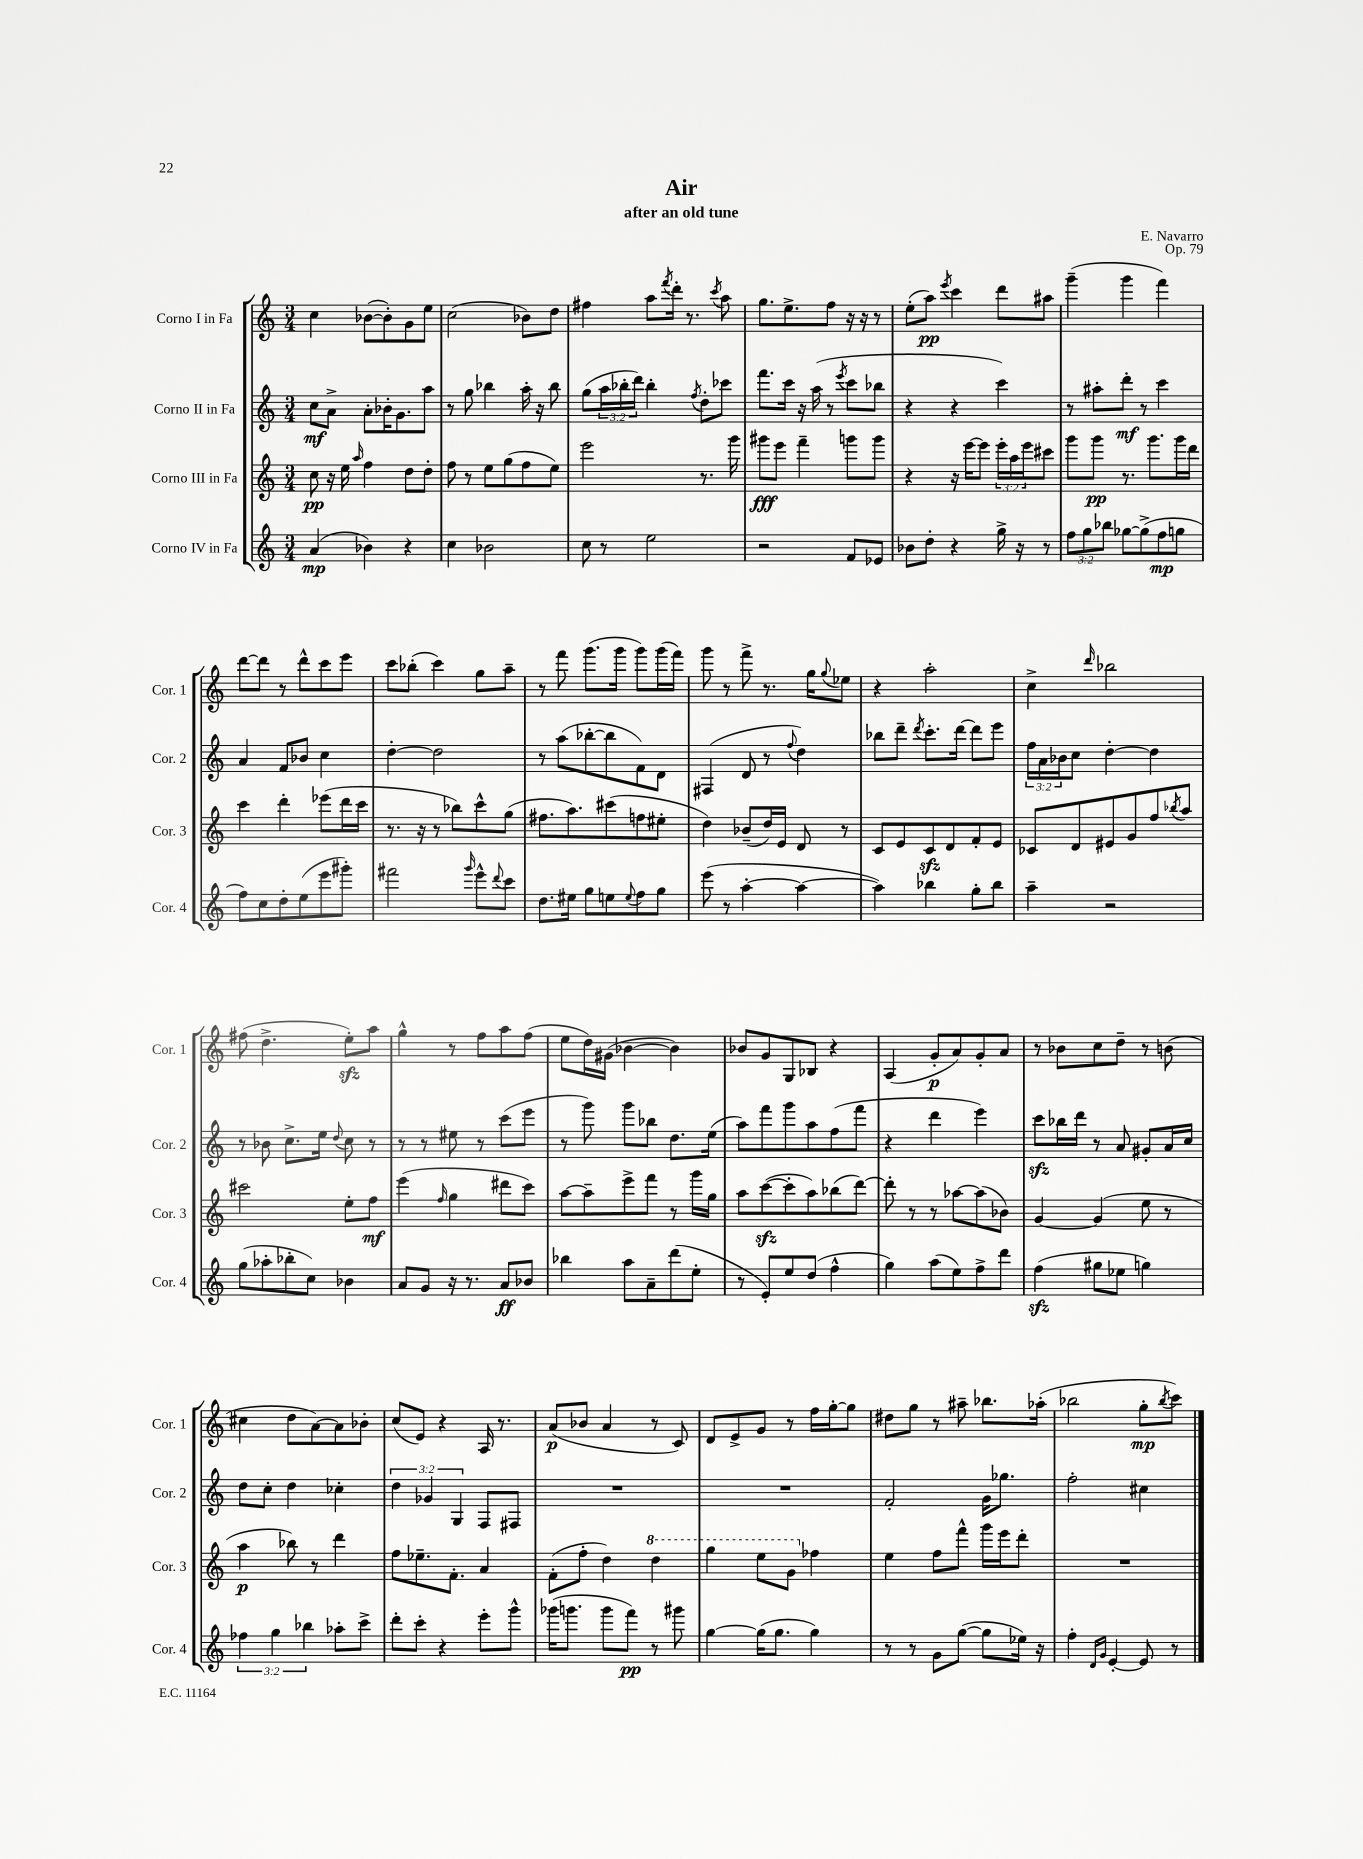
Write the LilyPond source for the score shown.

\header { title = "Air" composer = "E. Navarro" subtitle = "after an old tune" opus = "Op. 79" }
<<
\new StaffGroup <<
\new Staff = "s0" \with { instrumentName = "Corno I in Fa" shortInstrumentName = "Cor. 1" } {
    \clef treble \key c \major \numericTimeSignature \time 3/4
    c''4 bes'8~( bes'8-.) g'8 e''8 |
    c''2( bes'8) d''8 |
    fis''4 a''8 \acciaccatura { f'''8 } d'''16-. r8. \acciaccatura { c'''8 } a''8 |
    g''8. e''8.-> f''8 r16 r16 r8 |
    e''8-.( a''8\pp) \acciaccatura { e'''8 } c'''4 d'''8 ais''8 |
    g'''4--( g'''4 f'''4) |
    d'''8~ d'''8 r8 d'''8-^ c'''8 e'''8 |
    c'''8 bes''8-.( c'''4) g''8 a''8-- |
    r8 f'''8 g'''8.( g'''16 g'''8) g'''16( f'''16) |
    g'''8 r8 f'''8-> r8. g''16 \appoggiatura { g''8 } ees''8 |
    r4 a''2-. |
    c''4-> \grace { d'''16 } bes''2 |
    fis''8( d''4.-> e''8-.\sfz) a''8 |
    g''4-^ r8 f''8 a''8 f''8( |
    e''8 d''16) gis'16( bes'4~ bes'4) |
    bes'8 g'8 g8 bes8 r4 |
    a4( g'8-.\p a'8) g'8-. a'8 |
    r8 bes'8 c''8 d''8-- r8 b'8( |
    cis''4 d''8 a'8~) a'8 bes'8-. |
    c''8( e'8) r4 a16 r8. |
    a'8\p( bes'8 a'4 r8 c'8) |
    d'8 e'8-> g'8 r8 f''16 g''16~-. g''8 |
    dis''8 g''8 r8 ais''8-- bes''8. aes''16-.( |
    bes''2 g''8-.\mp \acciaccatura { bes''8 } c'''8) \bar "|." |
}
\new Staff = "s1" \with { instrumentName = "Corno II in Fa" shortInstrumentName = "Cor. 2" } {
    \clef treble \key c \major \numericTimeSignature \time 3/4 \override Staff.TupletNumber.text = #tuplet-number::calc-fraction-text
    c''8\mf a'8-> a'8-. bes'16-. g'8. a''8 |
    r8 g''8 bes''4 a''16-. r16 bes''8 |
    g''8( \tuplet 3/2 { a''16 bes''16-. d'''16) } bes''4-. \acciaccatura { f''8 } d''8-. ces'''8 |
    f'''8. c'''16 r16 a''16( r8 \acciaccatura { e'''8 } c'''8 bes''8 |
    r4 r4 c'''4) |
    r8 ais''8-. d'''8-.\mf r8 c'''4 |
    a'4 f'8 bes'8 c''4 |
    d''4~-. d''2 |
    r8 a''8( bes''8~-. bes''8 f'8) d'8 |
    fis4( d'8 r8 \appoggiatura { f''8 } d''4) |
    bes''8 d'''8-- \acciaccatura { d'''8 } c'''8.-. d'''16~ d'''8 e'''8 |
    \tuplet 3/2 { f''16 a'16 bes'16 } c''8 d''4~-. d''4 |
    r8 bes'8 c''8.-> e''16 \appoggiatura { d''8 } c''8 r8 |
    r8 r8 eis''8 r8 c'''8( e'''8 |
    r8 g'''8) g'''8 bes''8 d''8. e''16( |
    a''8) f'''8 g'''8 a''8 f''8( f'''8 |
    r4 d'''4 e'''4) |
    c'''8\sfz bes''16 d'''16 r8 a'8 gis'8-. a'16 c''16 |
    d''8 c''8-. d''4 ces''4-. |
    \tuplet 3/2 { d''4 ges'4 g4 } f8 fis8 |
    R2. |
    R2. |
    f'2-. g'16 ges''8. |
    f''2-. cis''4 \bar "|." |
}
\new Staff = "s2" \with { instrumentName = "Corno III in Fa" shortInstrumentName = "Cor. 3" } {
    \clef treble \key c \major \numericTimeSignature \time 3/4 \override Staff.TupletNumber.text = #tuplet-number::calc-fraction-text
    c''8\pp r16 e''16 \grace { a''16 } f''4 d''8 d''8-. |
    f''8 r8 e''8 g''8( f''8 e''8) |
    e'''2 r8. g'''16 |
    gis'''8\fff e'''8 f'''4-- g'''8 g'''8 |
    r4 r16 e'''16~ e'''8 \tuplet 3/2 { e'''16-. a''16 e'''16 } cis'''8 |
    g'''8 g'''8\pp r8. g'''8. g'''16 d'''16 |
    c'''4 d'''4-. ees'''8( d'''16 c'''16 |
    r8. r16 r8 bes''8) c'''8-^ g''8( |
    fis''8. a''8.) cis'''8( f''8 eis''8-. |
    d''4) bes'8--( d''16) e'16 d'8 r8 |
    c'8 e'8 c'8\sfz d'8 f'8-. e'8 |
    ces'8 d'8 eis'8 g'8 f''8 \acciaccatura { bes''8 } a''8 |
    cis'''2 e''8-. f''8\mf |
    e'''4( \grace { f''16 } g''4 dis'''8 c'''8) |
    a''8~ a''8-- e'''8-> f'''8 r8 g'''16 g''16 |
    a''8 c'''8~\sfz( c'''8-. a''8) bes''8( d'''8~) |
    d'''8-. r8 r8 aes''8~ aes''8( bes'8) |
    g'4~ g'4( e''8 r8 |
    a''4\p bes''8) r8 d'''4 |
    f''8 ees''8.-- f'8.-. a'4 |
    f'8-.( f''8-. d''4) \ottava #1 d'''4 |
    g'''4 e'''8 g''8 \ottava #0 fes''4 |
    e''4 f''8 f'''8-^ g'''16 e'''16 d'''8-. |
    R2. \bar "|." |
}
\new Staff = "s3" \with { instrumentName = "Corno IV in Fa" shortInstrumentName = "Cor. 4" } {
    \clef treble \key c \major \numericTimeSignature \time 3/4 \override Staff.TupletNumber.text = #tuplet-number::calc-fraction-text
    a'4\mp( bes'4) r4 |
    c''4 bes'2 |
    c''8 r8 e''2 |
    r2 f'8 ees'8 |
    bes'8 d''8-. r4 g''16-> r16 r8 |
    \tuplet 3/2 { f''8 g''8 bes''8 } ges''8~ ges''8->( f''8\mp g''8 |
    f''8) c''8 d''8-. e''8( e'''8 gis'''8-.) |
    fis'''2 \grace { g'''16 } e'''8-^ \appoggiatura { d'''8 } c'''8 |
    d''8. eis''16 g''8 e''8 \appoggiatura { e''8 } f''8 g''8 |
    e'''8( r8 a''4~-. a''4~ |
    a''4) bes''4 g''8-. bes''8 |
    a''4-- r2 |
    g''8( aes''8-. bes''8-. c''8) bes'4 |
    a'8 g'8 r16 r8. a'8\ff bes'8 |
    bes''4 a''8 a'8-- d'''8( e''8-. |
    r8 e'8-.) e''8 d''8( f''4-^ |
    g''4) a''8( e''8) f''8-> d'''8 |
    f''4\sfz( gis''8 ees''8 g''4) |
    \tuplet 3/2 { fes''4 g''4 bes''4 } aes''8-. c'''8-> |
    d'''8-. c'''8-. r4 e'''8-. g'''8-^ |
    ges'''16( g'''8. g'''8 f'''8\pp) r8 gis'''8 |
    g''4~ g''16( g''8. g''4) |
    r8 r8 g'8 g''8~( g''8 ees''16) r16 |
    f''4-. \grace { d'16 g'16 } e'4~-. e'8 r8 \bar "|." |
}
>>
>>
\layout { \context { \Score \remove "Bar_number_engraver" } }
